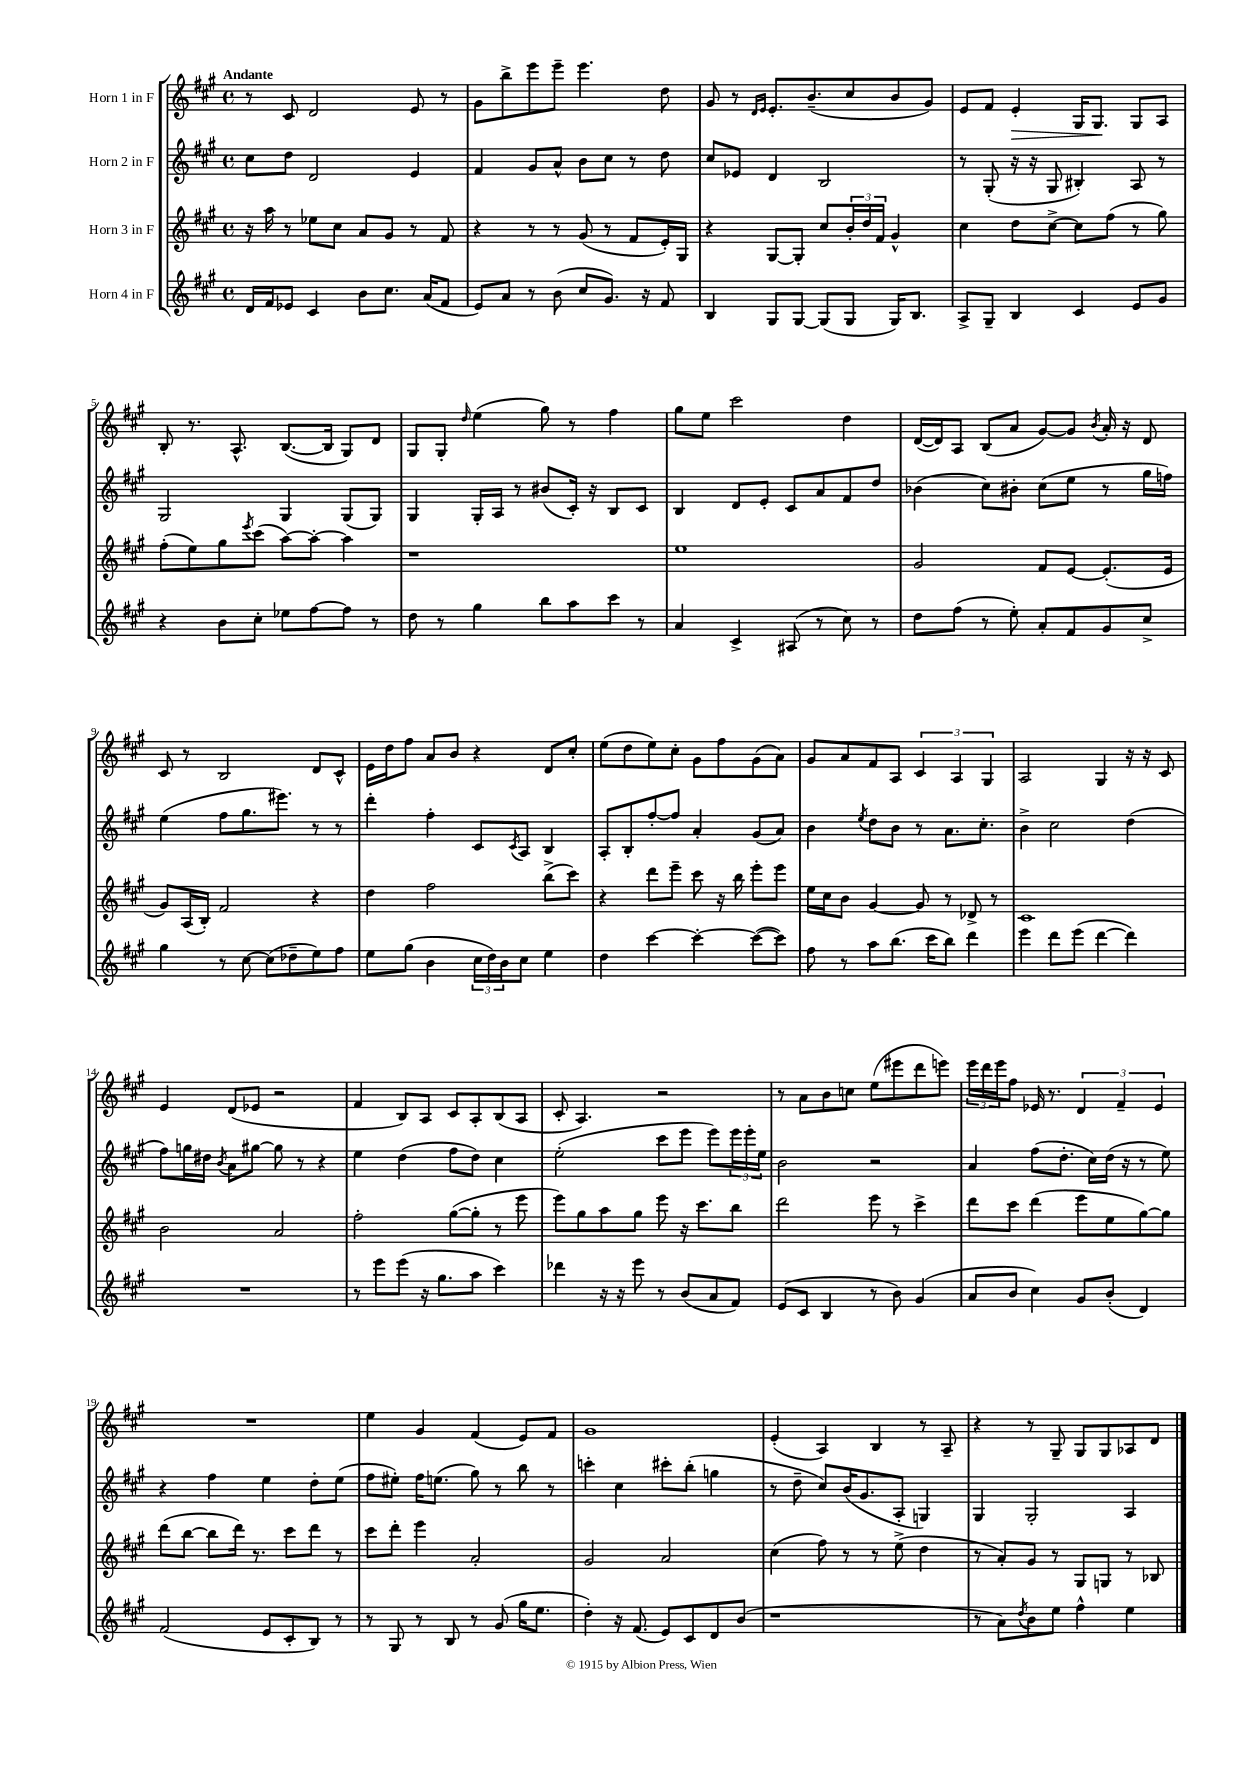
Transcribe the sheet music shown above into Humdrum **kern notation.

**kern	**kern	**kern	**kern
*staff4	*staff3	*staff2	*staff1
*clefG2	*clefG2	*clefG2	*clefG2
*k[f#c#g#]	*k[f#c#g#]	*k[f#c#g#]	*k[f#c#g#]
*M4/4	*M4/4	*M4/4	*M4/4
*met(c)	*met(c)	*met(c)	*met(c)
16d/LL	16r	8cc#\L	8r
16f#/J	16aa\	.	.
8e-/J	8r	8dd\J	8c#/
4c#/	8ee-\L	2d/	2d/
.	8cc#\J	.	.
8b\L	8a/L	.	.
8.cc#\J	8g#/J	.	.
.	8r	4e/	8e/
(16a/LK	.	.	.
8f#/J	8f#/	.	8r
=	=	=	=
8e/L)	4r	4f#/	8g#\L
8a/J	.	.	8bb^\
8r	8r	8g#/L	8eee\
(8b\	8r	8a^^/J	8eee~\J
8cc#/L	(8g#/	8b\L	4.eee\
8.g#/J)	8r	8cc#\J	.
.	8f#/L	8r	.
16r	.	.	.
8f#/	16e'/L)	8dd\	8dd\
.	16G#/JJ	.	.
=	=	=	=
4B/	4r	8cc#/L	8g#/
.	.	8e-/J	8r
.	.	.	16qqd/LL
.	.	.	16qqe/JJ
8G#/L	[8G#/L	4d/	8.e'/L
[8G#/J	8G#'/]J	.	.
.	.	.	(8.b~/
(8G#/]L	8cc#/L	2B/	.
8G#/J	24b'/L	.	8cc#/
.	24dd/	.	.
.	24f#/JJ	.	.
16G#/LK)	4g#^^/	.	8b/
8.B/J	.	.	.
.	.	.	8g#/J)
=	=	=	=
8A^/L	4cc#\	8r	8e/L
8G#~/J	.	(8G#'/	8f#/J
4B/	8dd\L	16r	4e'/
.	.	16r	.
.	[8cc#^\J	8G#/	.
4c#/	8cc#\]L	4B#'/)	16G#/LK
.	.	.	8.G#/J
.	(8ff#\J	.	.
8e/L	8r	8A/	8G#/L
8g#/J	8gg#\)	8r	8A/J
=	=	=	=
4r	(8ff#'\L	2G#/	8B'/
.	8ee\)	.	8.r
8b\L	8gg#\	.	.
.	.	.	8.A^^/
.	8qeee/	.	.
8cc#'\J	(8ccc#\J	.	.
8ee-\L	[8aa\L)	4G#/	([8.B/L
[8ff#\	8aa'\_J	.	.
.	.	.	16B/]Jk
8ff#\]J	4aa\]	(8G#/L	8G#/L)
8r	.	8G#/J)	8d/J
=	=	=	=
8dd\	1r	4G#/	8G#/L
8r	.	.	8G#'/J
.	.	.	16qqdd/
4gg#\	.	16G#'/LL	(4ee\
.	.	16A/JJ	.
.	.	8r	.
8bb\L	.	(8b#/L	8gg#\)
8aa\	.	16c#'/Jk)	8r
.	.	16r	.
8ccc#\J	.	8B/L	4ff#\
8r	.	8c#/J	.
=	=	=	=
4a/	1ee	4B/	8gg#\L
.	.	.	8ee\J
4c#^/	.	8d/L	2ccc#\
.	.	8e'/J	.
(8A#/	.	8c#/L	.
8r	.	8a/	.
8cc#\)	.	8f#/	4dd\
8r	.	8dd/J	.
=	=	=	=
8dd\L	2g#/	(4b-\	([16d/LL
.	.	.	16d/]J)
(8ff#\J	.	.	8A/J
8r	.	8cc#\L)	(8B/L
8ee'\)	.	8b#'\J	8a/J
8a'/L	8f#/L	(8cc#\L	[8g#/L)
8f#/	[8e/J	8ee\J	8g#/]J
.	.	.	8qb/
8g#/	(8.e'/]L	8r	16a'/
.	.	.	16r
8cc#^/J	.	16gg#\LL	8d/
.	16e/Jk	16ff\JJ)	.
=	=	=	=
4gg#\	8g#/L)	(4ee\	8c#/
.	(16A/L	.	8r
.	16B'/JJ)	.	.
8r	2f#/	8ff#\L	2B/
[8cc#\	.	8.gg#\	.
(8cc#\]L	.	.	.
.	.	8.eee#\J)	.
8dd-~\	.	.	.
8ee\)	4r	8r	8d/L
8ff#\J	.	8r	8c#^^/J
=	=	=	=
8ee\L	4dd\	4ddd'\	16e\LL
.	.	.	16dd\J
(8gg#\J	.	.	8ff#\J
4b\	2ff#\	4ff#'\	8a/L
.	.	.	8b/J
24cc#\LL	.	8c#/L	4r
24dd\)	.	.	.
24b\J	.	.	.
.	.	8qc#/	.
8cc#\J	.	8A/J	.
4ee\	(8bb^\L	4B/	8d/L
.	8ccc#\J)	.	8cc#'/J
=	=	=	=
4dd\	4r	8A'/L	(8ee\L
.	.	8B'/	8dd\
[4ccc#\	8ddd\L	[8ff#'/	8ee\)
.	8eee~\J	8ff#/]J	8cc#'\J
4ccc#'\_	8ccc#\	4a'/	8g#\L
.	16r	.	8ff#\
.	16bb\	.	.
(8ccc#\_L	8eee'\L	(8g#/L	(8g#\
8ccc#\]J)	8eee\J	8a/J)	8a\J)
=	=	=	=
8ff#\	16ee\LL	4b\	8g#/L
.	16cc#\J	.	.
8r	8b\J	.	8a/
.	.	8qee/	.
8aa\L	[4g#/	8dd\L	8f#/
(8.bb\J	.	8b\J	8A/J
.	8g#/]	8r	6c#/
16ccc#\LK	.	.	.
8bb\J)	8r	8.a\L	.
.	.	.	6A/
4ddd\	8d-^/	.	.
.	.	8.cc#'\J	.
.	.	.	6G#/
.	8r	.	.
=	=	=	=
4eee\	1c#	4b^\	2A/
8ddd\L	.	2cc#\	.
(8eee\J	.	.	.
[4ddd\	.	.	4G#/
4ddd\])	.	(4dd\	16r
.	.	.	16r
.	.	.	8c#/
=	=	=	=
1r	2b\	8ff#\L)	4e/
.	.	16gg\L	.
.	.	16dd#\JJ	.
.	.	8qb/	.
.	.	8a\L	(8d/L
.	.	[8gg#\J	8e-/J
.	2a/	8gg#\]	2r
.	.	8r	.
.	.	4r	.
=	=	=	=
8r	2ff#'\	4ee\	4f#/
8eee\L	.	.	.
(8eee\J	.	(4dd\	8B/L)
16r	.	.	8A/J
8.gg#\L	.	.	.
.	([8gg#\L	8ff#\L	8c#/L
8aa\J	8gg#'\]J	8dd\J)	8A'/
4ccc#\)	8r	4cc#\	(8B/
.	8eee\	.	8A/J
=	=	=	=
4ddd-\	8eee\L)	(2ee'\	8c#'/
.	8gg#\	.	4.A/)
16r	8aa\	.	.
16r	.	.	.
8eee\	8gg#\J	.	.
8r	8eee\	8ccc#\L	2r
(8b/L	16r	8eee\J	.
.	8.ccc#\L	.	.
8a/	.	8eee\L)	.
8f#/J)	8bb\J	24eee\L	.
.	.	24eee'\	.
.	.	24ee\JJ	.
=	=	=	=
(8e/L	2ddd\	2b\	8r
8c#/J	.	.	8a\L
4B/	.	.	8b\
.	.	.	8cc\J
8r	8eee\	2r	(8ee\L
8b\)	8r	.	8eee#\
(4g#/	4ccc#^\	.	8ddd\
.	.	.	8eee\J)
=	=	=	=
8a/L	8ddd\L	4a/	24eee\LL
.	.	.	24ddd\
.	.	.	24eee\J
8b/J	8ccc#\J	.	8ff#\J
4cc#\)	(4ddd\	(8ff#\L	16e-/
.	.	.	8.r
.	.	8.dd'\J	.
8g#/L	8eee\L	.	6d/
.	.	16cc#\LL)	.
(8b'/J	8ee\	(16dd\JJ	.
.	.	.	6f#~/
.	.	16r	.
4d/)	[8gg#\)	8r	.
.	.	.	6e-/
.	8gg#\]J	8ee\)	.
=	=	=	=
(2f#/	(8ddd\L	4r	1r
.	[8bb\J	.	.
.	8bb\]L	4ff#\	.
.	16ddd\Jk)	.	.
.	8.r	.	.
8e/L	.	4ee\	.
8c#'/	8ccc#\L	.	.
8B/J)	8ddd\J	8dd'\L	.
8r	8r	(8ee\J	.
=	=	=	=
8r	8ccc#\L	8ff#\L	4ee\
8G#/	8ddd'\J	8ee#'\J)	.
8r	4eee\	16ff#\LK	4g#/
.	.	(8.ee\J	.
8B/	.	.	.
8r	2a'/	8gg#\)	(4f#/
(8g#/	.	8r	.
16gg#\LK	.	8bb\	8e/L)
8.ee\J	.	.	.
.	.	8r	8f#/J
=	=	=	=
4dd'\)	2g#/	4ccc'\	1g#
16r	.	4cc#\	.
(8.f#/	.	.	.
8e/L)	2a/	8ccc#'\L	.
8c#/	.	(8bb'\J	.
8d/	.	4gg\	.
(8b/J	.	.	.
=	=	=	=
1r	(4cc#\	8r	(4e'/
.	.	8dd~\	.
.	8ff#\)	8cc#/L)	4A/)
.	8r	(16b/K	.
.	.	8.g#/	.
.	8r	.	4B/
.	(8ee^\	8A'/J	.
.	4dd\	4G/)	8r
.	.	.	8A~/
=	=	=	=
8r	8r	4G#/	4r
8a\L)	8a'/L)	.	.
8qdd/	.	.	.
8b\	8g#/J	2G#'/	8r
8ee\J	8r	.	8G#~/
4ff#^^\	8G#/L	.	8G#/L
.	8G/J	.	8G#/
4ee\	8r	4A/	8A-/
.	8B-/	.	8d/J
==	==	==	==
*-	*-	*-	*-
